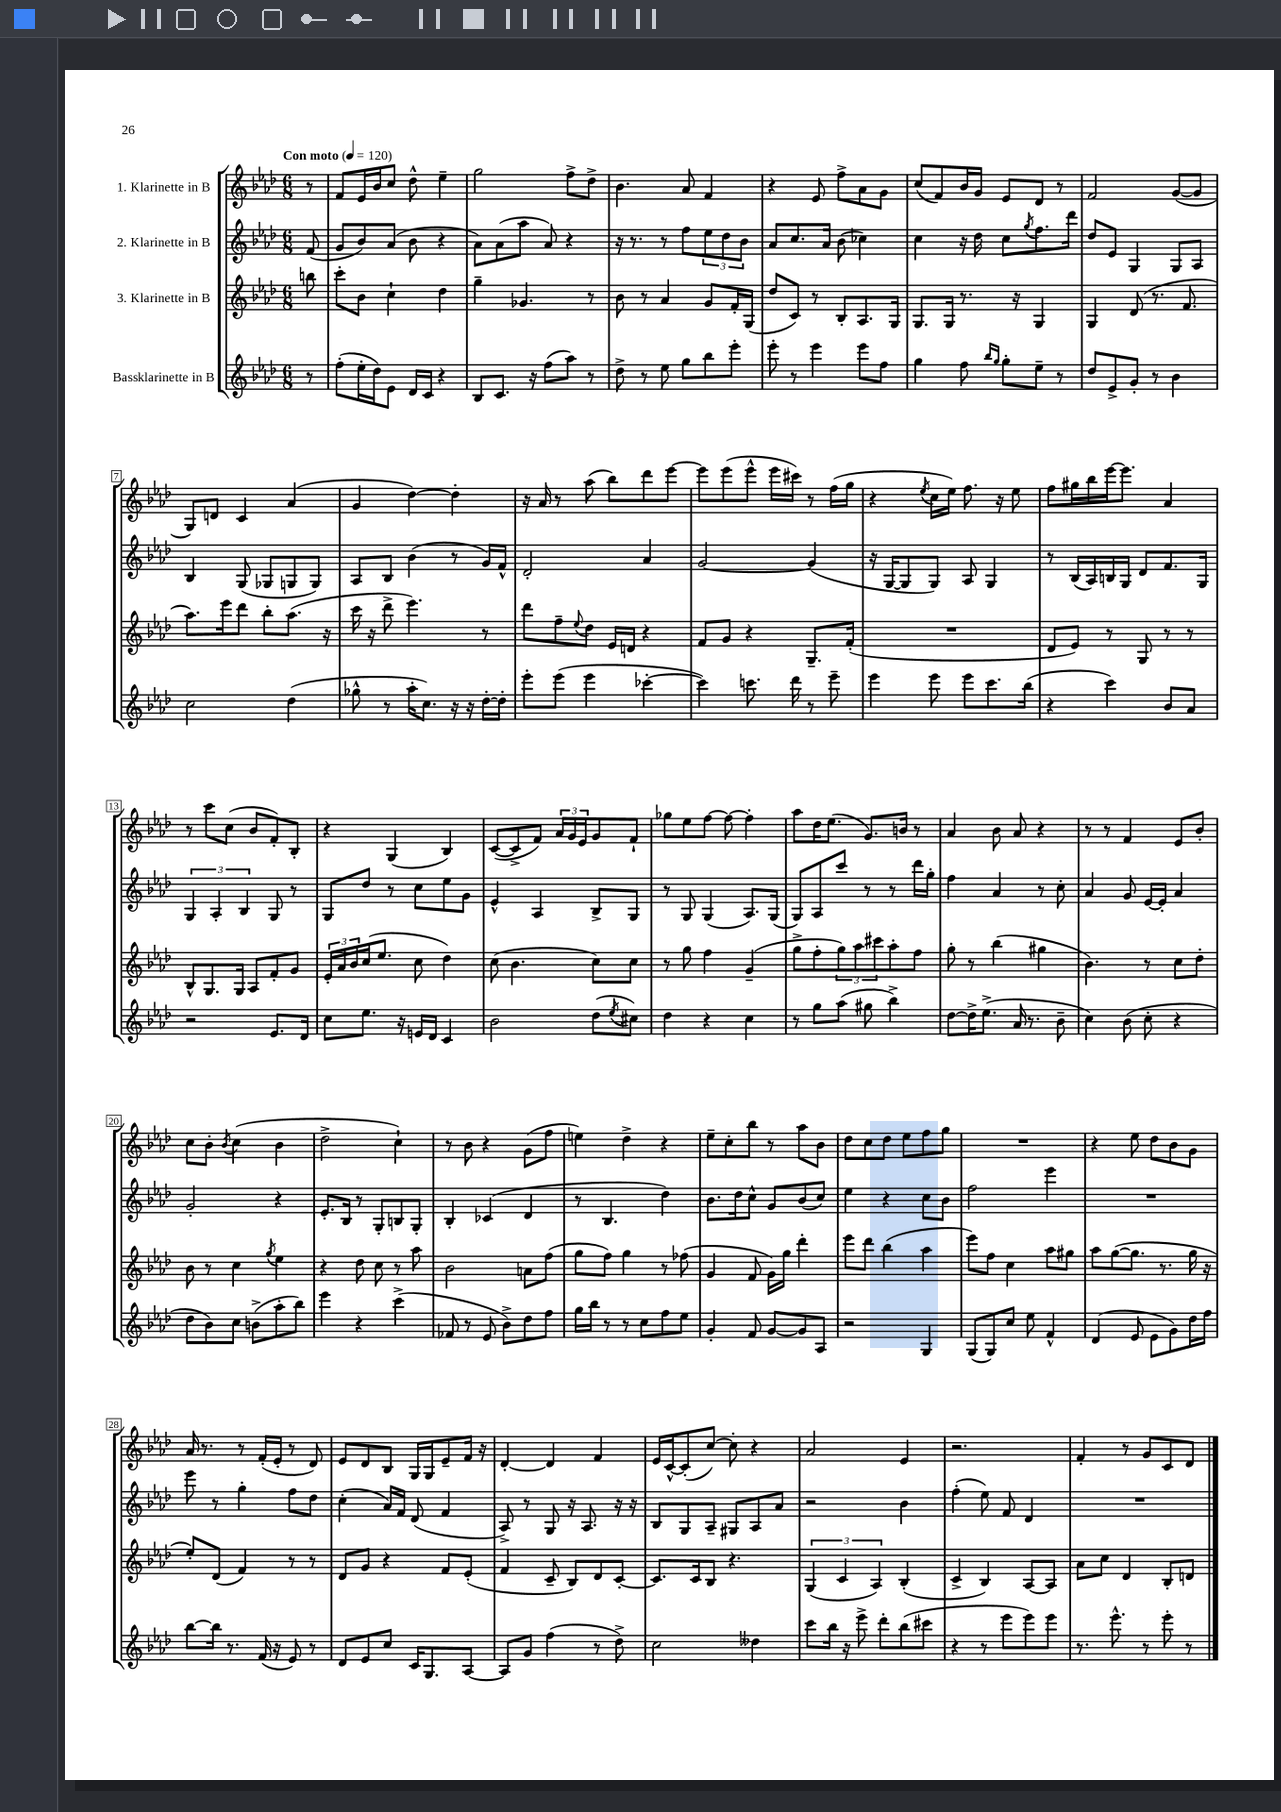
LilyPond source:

<<
\new StaffGroup <<
\new Staff = "s0" \with { instrumentName = "1. Klarinette in B" } {
    \clef treble \key aes \major \numericTimeSignature \time 6/8 \partial 8 \tempo "Con moto" 4 = 120
    r8 |
    f'8 ees'16 bes'16 c''8 des''8-^ ees''4-- |
    g''2 f''8-> des''8-> |
    bes'4. aes'8 f'4 |
    r4 ees'8 f''8-> aes'8 g'8 |
    c''8( f'8) bes'16 g'16 ees'8 des'8 r8 |
    f'2 g'8~( g'8 |
    g8) d'8 c'4 aes'4( |
    g'4 des''4~) des''4-. |
    r16 aes'16 r8 aes''8( bes''8) des'''8 ees'''8~ |
    ees'''8 ees'''8( ees'''8-^ ees'''16 cis'''16) r8 f''16( g''16 |
    r4 \acciaccatura { ees''8 } c''16 ees''16) f''8. r16 ees''8 |
    f''8 gis''16 bes''16 ees'''16~ ees'''8. aes'4 |
    r8 c'''8 c''8( bes'8 f'8-.) bes8-. |
    r4 g4( bes4) |
    c'8~( c'8-> f'8) \tuplet 3/2 { aes'16 g'16 ees'16 } g'8 f'8-! |
    ges''8 ees''8 f''8~ f''8~ f''4-. |
    aes''8 des''16 ees''8.( g'8.) b'16 r8 |
    aes'4 bes'8 aes'8 r4 |
    r8 r8 f'4 ees'8 bes'8-. |
    c''8 bes'8-. \acciaccatura { bes'8 } c''4( bes'4 |
    des''2-> c''4-!) |
    r8 bes'8 r4 g'8( f''8 |
    e''4) des''4-> r4 |
    ees''8-- c''8-. bes''8 r8 aes''8 bes'8 |
    des''8 c''8 des''8 ees''8 f''8 g''8 |
    R2. |
    r4 ees''8 des''8 bes'8 g'8 |
    aes'16 r8. r8 f'16-.( ees'16-. r8 des'8) |
    ees'8 des'8 bes8 g16 g16 ees'8-- f'16 r16 |
    des'4~-. des'4 f'4 |
    ees'16 c'16~-^ c'8-.( c''8~) c''8-. r4 |
    aes'2 ees'4 |
    r2. |
    f'4-. r8 g'8 c'8 des'8 \bar "|." |
}
\new Staff = "s1" \with { instrumentName = "2. Klarinette in B" } {
    \clef treble \key aes \major \numericTimeSignature \time 6/8 \partial 8
    f'8( |
    g'8 bes'8) aes'8( bes'8 r4 |
    aes'8) aes'8( aes''8 aes'8) r4 |
    r16 r8. r8 f''8 \tuplet 3/2 { ees''8 des''8 bes'8 } |
    aes'8 c''8. aes'16 bes'8( ces''4) |
    c''4 r16 des''16 c''8 \acciaccatura { g''8 } f''8. des'''16 |
    des''8 ees'8 g4 g8 aes8 |
    bes4 g8( ges8 g8 g8) |
    aes8 bes8 bes'4( r8 g'16) f'16-^ |
    des'2-. aes'4 |
    g'2~ g'4( |
    r16 g16~ g8 g8) aes8 g4 |
    r8 bes16( aes16) b16 g16 des'8 f'8. g16 |
    \tuplet 3/2 { g4 aes4-. bes4 } g8 r8 |
    g8 des''8 r8 c''8 ees''8 g'8 |
    ees'4-^ aes4 bes8-> g8 |
    r8 g8 g4( aes8.) g16( |
    g8) aes8 c'''8 r8 r8 des'''16 g''16-. |
    f''4 aes'4 r8 c''8-. |
    aes'4 g'8 ees'16~ ees'16-. aes'4 |
    g'2-. r4 |
    ees'8.-. bes16 r8 g8-. b8 g8-. |
    bes4-. ces'4( des'4 |
    r8 bes4. des''4) |
    bes'8. des''16 c''8-^ g'8 bes'8( c''8) |
    ees''4 r4 c''8 bes'8 |
    f''2 ees'''4 |
    R2. |
    ees'''8 r8 g''4-. f''8 des''8 |
    c''4-.( aes'16) f'16 des'8( f'4 |
    aes8->) r8 g8 r16 aes8. r16 r16 |
    bes8 g8 aes8-- gis8 aes8 aes'8 |
    r2 bes'4 |
    f''4-.( ees''8) f'8 des'4 |
    R2. \bar "|." |
}
\new Staff = "s2" \with { instrumentName = "3. Klarinette in B" } {
    \clef treble \key aes \major \numericTimeSignature \time 6/8 \partial 8
    b''8 |
    c'''8-. bes'8 c''4-! des''4 |
    g''4-- ges'4. r8 |
    bes'8 r8 aes'4 g'8 f'16-. g16( |
    des''8 c'8) r8 bes8-. aes8. g16 |
    g8. g16 r8. r16 g4 |
    g4 des'8( r8. f'8. |
    aes''8.) ees'''16 des'''8 bes''8-. aes''8.( r16 |
    c'''16 r16 des'''8-> ees'''4.) r8 |
    des'''8 f''8-- \appoggiatura { ees''8 } des''8 ees'16 d'16 r4 |
    f'8 g'8 r4 g8.-- f'16-.( |
    R2. |
    des'8 ees'8) r8 g8 r8 r8 |
    bes8-^ g8. g16 aes8 f'8-. g'8 |
    \tuplet 3/2 { ees'16-. aes'16 bes'16 } c''16( ees''8. c''8 des''4) |
    c''8( bes'4. c''8) c''8 |
    r8 g''8 f''4 g'4--( |
    g''8-> f''8-. \tuplet 3/2 { g''8) aes''8 cis'''8 } aes''8-. f''8 |
    g''8-. r8 bes''4( gis''4 |
    bes'4.) r8 c''8 des''8-. |
    bes'8 r8 c''4 \acciaccatura { g''8 } ees''4 |
    r4 des''8 c''8 r8 aes''8 |
    bes'2 a'8 f''8( |
    g''8 f''8) g''4 r8 fes''8( |
    g'4 f'8 g'16) g''16 des'''4-. |
    ees'''8 des'''8 bes''4( aes''4 |
    ees'''8) f''8 c''4 aes''8 gis''8 |
    aes''8 g''8~( g''8. r8. g''16 r16 |
    ees''8-.) des'8( f'4) r8 r8 |
    des'8 g'8 r4 f'8 ees'8-.( |
    f'4 c'8-- bes8) des'8 c'8~-. |
    c'8. c'16 bes8 r4. |
    \tuplet 3/2 { g4( c'4 aes4) } bes4-.( |
    c'4-> bes4) aes8~ aes8 |
    aes'8 c''8 des'4 bes8-. d'8 \bar "|." |
}
\new Staff = "s3" \with { instrumentName = "Bassklarinette in B" } {
    \clef treble \key aes \major \numericTimeSignature \time 6/8 \partial 8
    r8 |
    f''8-.( ees''16-. des''16) ees'8 des'16 c'16 r4 |
    bes8 c'8. r16 f''8( aes''8) r8 |
    des''8-> r8 ees''8 g''8 bes''8 ees'''8-. |
    ees'''8-. r8 ees'''4 ees'''8 f''8 |
    g''4 f''8 \grace { bes''16 g''16 } g''8-. ees''8-- r8 |
    des''8 ees'8-> g'8-. r8 bes'4 |
    c''2 des''4( |
    ges''8-^ r8 aes''16-. c''8.) r16 r16 des''16~-. des''16-. |
    ees'''8-. ees'''8( ees'''4 ces'''4~-. |
    ces'''4) c'''8. des'''16 r8 ees'''8-- |
    ees'''4 ees'''8 ees'''8 c'''8. bes''16( |
    r4 c'''4) bes'8 aes'8 |
    r2 ees'8. des'16 |
    c''8 ees''8. r16 e'16 des'16 c'4 |
    bes'2 des''8( \acciaccatura { ees''8 } cis''8) |
    des''4 r4 c''4 |
    r8 g''8 aes''8( gis''8 bes''4->) |
    des''8~ des''16-> ees''8.->( aes'16 r8. bes'8-- |
    c''4) bes'8( c''8-. r4 |
    des''8 bes'8) c''8 b'8->( aes''8-. bes''8) |
    ees'''4 r4 c'''4->( |
    fes'8 r8 ees'8 bes'8->) des''8 f''8 |
    g''16 bes''16 r8 r8 c''8 f''8 ees''8 |
    g'4-. f'8 g'8~ g'8 aes8 |
    r2 g4 |
    g8( g8) c''8 ees''8 f'4-^ |
    des'4( ees'8 ees'8 g'8) des''16 f''16 |
    bes''8~ bes''16 r8. f'16( r16 ees'8) r8 |
    des'8 ees'8 c''8 c'16 g8. aes8~ |
    aes8 g'8 f''4( r8 des''8->) |
    c''2 deses''4 |
    c'''8 bes''16 r16 ees'''8-> des'''8-. bes''8( cis'''8 |
    r4 r8 ees'''8 ees'''8) ees'''8 |
    r8. ees'''8.-^ r8 ees'''8-. r8 \bar "|." |
}
>>
>>
\layout { \context { \Score \override BarNumber.stencil = #(make-stencil-boxer 0.1 0.3 ly:text-interface::print) } }
